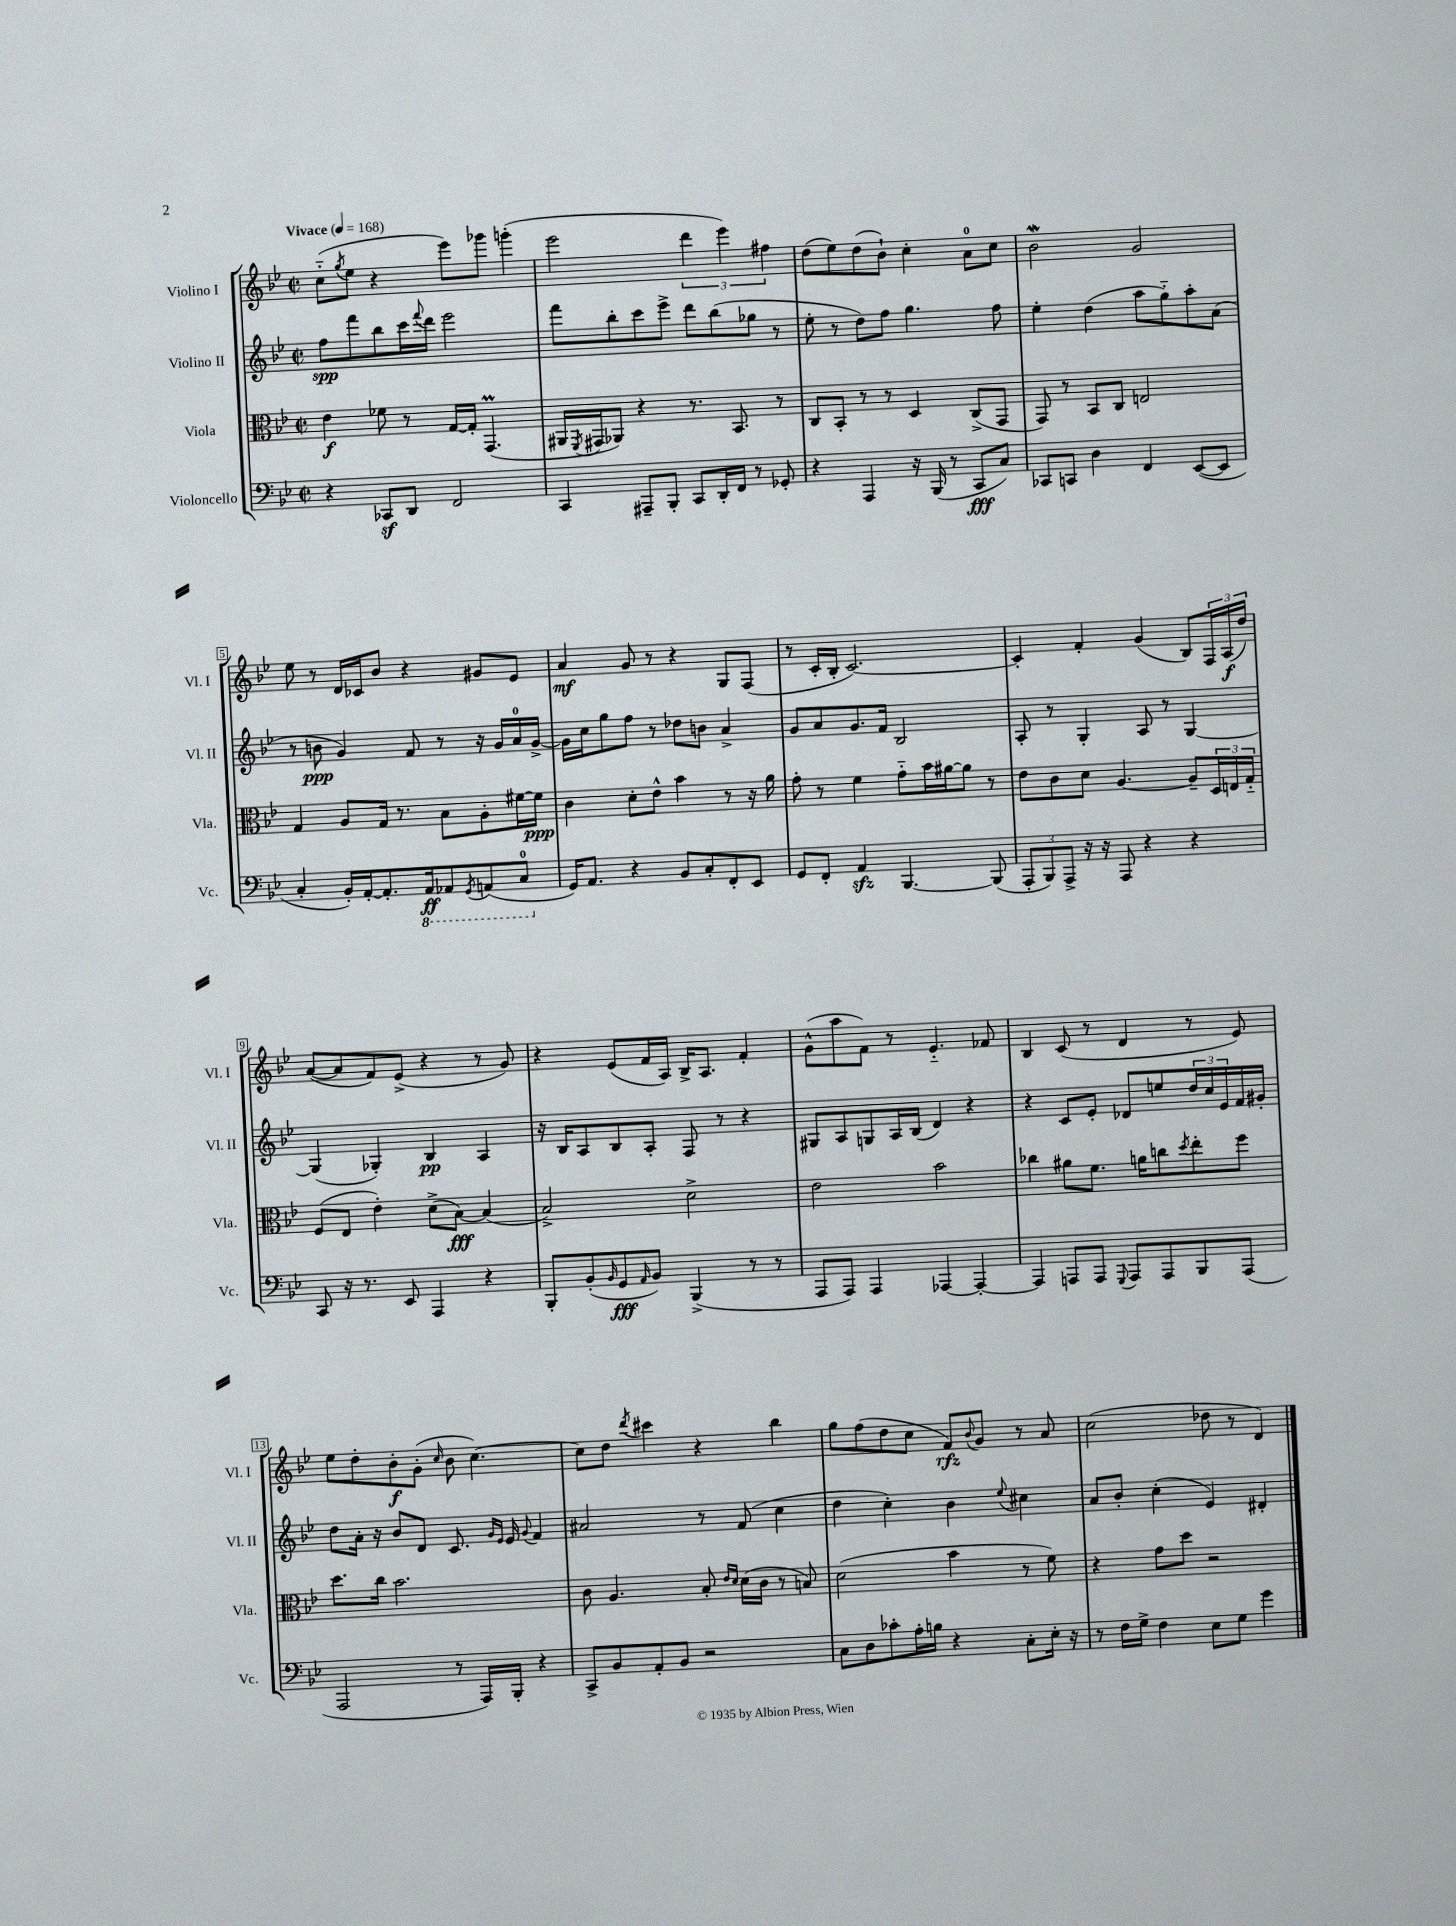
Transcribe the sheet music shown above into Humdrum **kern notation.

**kern	**dynam	**kern	**dynam	**kern	**dynam	**kern	**dynam
*part4	*part4	*part3	*part3	*part2	*part2	*part1	*part1
*staff4	*staff4	*staff3	*staff3	*staff2	*staff2	*staff1	*staff1
*I"Violoncello	*	*I"Viola	*	*I"Violino II	*	*I"Violino I	*
*I'Vc.	*	*I'Vla.	*	*I'Vl. II	*	*I'Vl. I	*
*clefF4	*	*clefC3	*	*clefG2	*	*clefG2	*
*k[b-e-]	*	*k[b-e-]	*	*k[b-e-]	*	*k[b-e-]	*
*M2/2	*	*M2/2	*	*M2/2	*	*M2/2	*
*met(c|)	*	*met(c|)	*	*met(c|)	*	*met(c|)	*
*MM168	*	*MM168	*	*MM168	*	*MM168	*
=1	=1	=1	=1	=1	=1	=1	=1
!	!	!	!	!	!	!LO:TX:a:B:t=Vivace	!
4r	.	4e-\	f	8ff\L	spp	(8cc\L	.
.	.	.	.	.	.	8qgg/	.
.	.	.	.	8fff\	.	8ee-\J	.
8CC-Xz/L	.	8f-X\	.	8bb-\	.	4r	.
8DD/J	.	8r	.	16ccc\L	.	.	.
.	.	.	.	8qqfff/	.	.	.
.	.	.	.	16ddd\JJ	.	.	.
2FF/	.	[16G/LL	.	2eee-\	.	8eee-\L)	.
.	.	16G'/JJ]	.	.	.	.	.
.	.	(4.GGM/	.	.	.	8ggg-X\J	.
.	.	.	.	.	.	(4gggn'\	.
=2	=2	=2	=2	=2	=2	=2	=2
4CC/	.	16AA#X/LL	.	8fff\L	.	2eee-\	.
.	.	8qFF/	.	.	.	.	.
.	.	16GG#X/J	.	.	.	.	.
.	.	8AA-X/J)	.	8bb-'\	.	.	.
8AAA#X~/L	.	4r	.	8ccc\	.	.	.
8BBB-'/J	.	.	.	8eee-^\J	.	.	.
8CC/L	.	8.r	.	8ddd\L	.	6ddd\	.
16DD'/L	.	.	.	(8bb-\	.	.	.
.	.	.	.	.	.	6eee-\)	.
16FF/JJ	.	8.BB-/	.	.	.	.	.
8r	.	.	.	8gg-X\J	.	.	.
.	.	.	.	.	.	6ff#X\	.
8GG-X'/	.	8r	.	8r	.	.	.
=3	=3	=3	=3	=3	=3	=3	=3
4r	.	8C/L	.	8ee-'\	.	(8dd\L	.
.	.	8BB-'/J	.	8r	.	8ee-\)	.
4AAA/	.	8r	.	8dd\L)	.	(8dd\	.
.	.	8r	.	8ff\J	.	8b-`\J)	.
16r	.	4D/	.	4.gg\	.	4cc'\	.
(16BBB-/	.	.	.	.	.	.	.
8r	.	.	.	.	.	.	.
8CC/L	fff	(8C^/L	.	.	.	8a\L	.
8C/J)	.	8GG/J	.	8ff\	.	8cc\J	.
=4	=4	=4	=4	=4	=4	=4	=4
8CC-X/L	.	8GG/)	.	4ee-'\	.	2b-w\	.
8CCn/J	.	8r	.	.	.	.	.
4D\	.	8BB-/L	.	(4dd\	.	.	.
.	.	8C/J	.	.	.	.	.
4FF/	.	2En/	.	8aa\L	.	2g/	.
.	.	.	.	8gg\)	.	.	.
([8EE-/L	.	.	.	8aa'\	.	.	.
8EE-/J]	.	.	.	(8a\J	.	.	.
!!LO:LB:g=z
=5	=5	=5	=5	=5	=5	=5	=5
4C'/	.	4G/	.	8r	.	8ee-\	.
.	.	.	.	8bn\	ppp	8r	.
16BB-'/LL)	.	8A/L	.	4g/)	.	16d/LL	.
[16AA'/J	.	.	.	.	.	16c-X/J	.
8.AA'/]	.	16G/Jk	.	.	.	8b-/J	.
.	.	8.r	.	.	.	.	.
.	.	.	.	8f/	.	4r	.
*8ba	*	*	*	*	*	*	*
16AAA/k	ff	.	.	.	.	.	.
8AAA-X/	.	8B-\L	.	8r	.	.	.
8qGGG/	.	.	.	.	.	.	.
(8AAAn/	.	8A'\	.	16r	.	8g#X/L	.
.	.	.	.	16g/LL	.	.	.
8CC/J	.	[16f#X\L	.	16a/	.	8e-/J	.
.	.	16f#\JJ]	ppp	[16g^/JJ	.	.	.
=6	=6	=6	=6	=6	=6	=6	=6
*X8ba	*	*	*	*	*	*	*
16GG/KL)	.	4c\	.	16g\LL]	.	4a/	mf
8.AA/J	.	.	.	16cc\J	.	.	.
.	.	.	.	8gg\	.	.	.
4r	.	8d'\L	.	8ff\J	.	8g/	.
.	.	8e-^^\J	.	8r	.	8r	.
8BB-/L	.	4b-\	.	8dd-X\L	.	4r	.
8C'/	.	.	.	8bn\J	.	.	.
8FF'/	.	8r	.	4a^/	.	8G/L	.
8EE-/J	.	16r	.	.	.	(8F/J	.
.	.	16a\	.	.	.	.	.
=7	=7	=7	=7	=7	=7	=7	=7
8GG/L	.	8g'\	.	8g/L	.	8r	.
8FF'/J	.	8r	.	8a/	.	16c'/LL	.
.	.	.	.	.	.	16B-'/JJ	.
4AAzz/	.	4f\	.	8.g/	.	[2.c/)	.
.	.	.	.	16f/Jk	.	.	.
[4.BBB-/	.	8g\L	.	2B-/	.	.	.
.	.	16b-\L	.	.	.	.	.
.	.	[16a#X\J	.	.	.	.	.
.	.	8a#\J]	.	.	.	.	.
(8BBB-/]	.	8r	.	.	.	.	.
=8	=8	=8	=8	=8	=8	=8	=8
12AAA'/L	.	8e-\L	.	8A'/	.	4c'/]	.
12BBB-/)	.	.	.	.	.	.	.
.	.	8c\	.	8r	.	.	.
12AAA^/J	.	.	.	.	.	.	.
16r	.	8d\J	.	4G'/	.	4f'/	.
16r	.	.	.	.	.	.	.
8AAA/	.	[4.A/	.	.	.	.	.
4r	.	.	.	8A/	.	(4g/	.
.	.	.	.	8r	.	.	.
4r	.	8A~/L]	.	[4G/	.	8B-/L)	.
.	.	24D/L	.	.	.	24F/L	.
.	.	24En/	.	.	.	(24A/	f
.	.	24G/JJ	.	.	.	24dd/JJ)	.
!!LO:LB:g=z
=9	=9	=9	=9	=9	=9	=9	=9
8CC/	.	(8F/L	.	(4G/]	.	([8a/L	.
16r	.	8E-/J	.	.	.	8a/]	.
8.r	.	.	.	.	.	.	.
.	.	4e-'\)	.	4G-X'/)	.	8f/)	.
8EE-/	.	.	.	.	.	(8e-^/J	.
4AAA/	.	(8d^\L	.	4B-/	pp	4r	.
.	.	[8B-\J)	fff	.	.	.	.
4r	.	(4B-/]	.	4A/	.	8r	.
.	.	.	.	.	.	8g/)	.
=10	=10	=10	=10	=10	=10	=10	=10
8BBB-'/L	.	2B-^/)	.	16r	.	4r	.
.	.	.	.	16B-/KL	.	.	.
(8BB-'/	.	.	.	8A/	.	.	.
16qqBB-/	.	.	.	.	.	.	.
8GG/	fff	.	.	8B-/	.	(8e-/L	.
16qqAA/	.	.	.	.	.	.	.
8BB-/J)	.	.	.	8A'/J	.	16f/L	.
.	.	.	.	.	.	16A/JJ)	.
(4BBB-^/	.	2d^\	.	8F/	.	16B-^/KL	.
.	.	.	.	.	.	8.A/J	.
.	.	.	.	8r	.	.	.
8r	.	.	.	4r	.	4f'/	.
8r	.	.	.	.	.	.	.
=11	=11	=11	=11	=11	=11	=11	=11
8AAA/L	.	2e-\	.	8G#X/L	.	(8g^^\L	.
8AAA/J)	.	.	.	8A/	.	8aa\	.
4AAA/	.	.	.	8Gn/	.	8f\J)	.
.	.	.	.	16A/L	.	8r	.
.	.	.	.	(16B-/JJ	.	.	.
[4AAA-X/	.	2b-\	.	4d/)	.	4.e-/	.
4AAA-'/_	.	.	.	4r	.	.	.
.	.	.	.	.	.	8f-X/	.
=12	=12	=12	=12	=12	=12	=12	=12
4AAA-/]	.	4cc-X\	.	4r	.	4B-/	.
8AAAn/L	.	8a#X\L	.	8c/L	.	(8c/	.
8AAA/J	.	8.f\J	.	8e-'/J	.	8r	.
8qqGGG/	.	.	.	.	.	.	.
8AAA/L	.	.	.	8d-X/L	.	4d/	.
.	.	16an\KL	.	.	.	.	.
8AAA/	.	8ccn\	.	8een/	.	.	.
.	.	8qdd/	.	.	.	.	.
8BBB-/	.	8ee-'\	.	24dd/L	.	8r	.
.	.	.	.	24cc/	.	.	.
.	.	.	.	24e-/	.	.	.
(8AAA/J	.	8ff\J	.	16f/	.	8e-/)	.
.	.	.	.	16g#X'/JJ	.	.	.
!!LO:LB:g=z
=13	=13	=13	=13	=13	=13	=13	=13
2AAA/	.	8.dd\L	.	8dd\L	.	8ee-\L	.
.	.	.	.	16a'\Jk	.	8dd'\	.
.	.	16cc\Jk	.	16r	.	.	.
.	.	2.b-\	.	8b-/L	.	8b-'\	f
.	.	.	.	8d/J	.	(8g'\J	.
.	.	.	.	.	.	16qqcc/	.
8r	.	.	.	8.c/	.	8b-\	.
16AAA/LL)	.	.	.	.	.	[4.cc\)	.
.	.	.	.	16qqg/LL	.	.	.
.	.	.	.	16qqe-/JJ	.	.	.
16BBB-'/JJ	.	.	.	16e-/	.	.	.
.	.	.	.	8qqg/	.	.	.
4r	.	.	.	4f/	.	.	.
=14	=14	=14	=14	=14	=14	=14	=14
8CC^/L	.	8c\	.	2a#X/	.	8cc\L]	.
8BB-/	.	4.A/	.	.	.	8dd\J	.
.	.	.	.	.	.	8qddd/	.
8AA'/	.	.	.	.	.	4ccc#X\	.
8BB-/J	.	.	.	.	.	.	.
2r	.	8B-'/	.	8r	.	4r	.
.	.	16qqe-/LL	.	.	.	.	.
.	.	16qqd/JJ	.	.	.	.	.
.	.	(16d\LL	.	(8f/	.	.	.
.	.	16c\JJ	.	.	.	.	.
.	.	8r	.	4cc\	.	4bb-\	.
.	.	8Bn/)	.	.	.	.	.
=15	=15	=15	=15	=15	=15	=15	=15
8C\L	.	(2d\	.	4dd\	.	8gg\L	.
8D\	.	.	.	.	.	(8ff\	.
8c-X'\	.	.	.	4cc'\)	.	8dd\	.
16A'\L	.	.	.	.	.	8cc\J	.
16Bn\JJ	.	.	.	.	.	.	.
4r	.	4b-\	.	4b-\	.	8f/L)	rfz
.	.	.	.	.	.	8qqb-/	.
.	.	.	.	.	.	8g/J	.
.	.	.	.	8qqee-/	.	.	.
8C'\L	.	8r	.	4cc#X\	.	8r	.
16E-'\Jk	.	8f\)	.	.	.	8a/	.
16r	.	.	.	.	.	.	.
=16	=16	=16	=16	=16	=16	=16	=16
8r	.	4r	.	8a/L	.	(2cc\	.
16F\LL	.	.	.	8b-'/J	.	.	.
16G^\JJ	.	.	.	.	.	.	.
4F\	.	8g\L	.	(4cc'\	.	.	.
.	.	8dd\J	.	.	.	.	.
8E-\L	.	2r	.	4e-/)	.	8dd-X\	.
8G\J	.	.	.	.	.	8r	.
4g\	.	.	.	4d#X'/	.	4d/)	.
==	==	==	==	==	==	==	==
*-	*-	*-	*-	*-	*-	*-	*-
